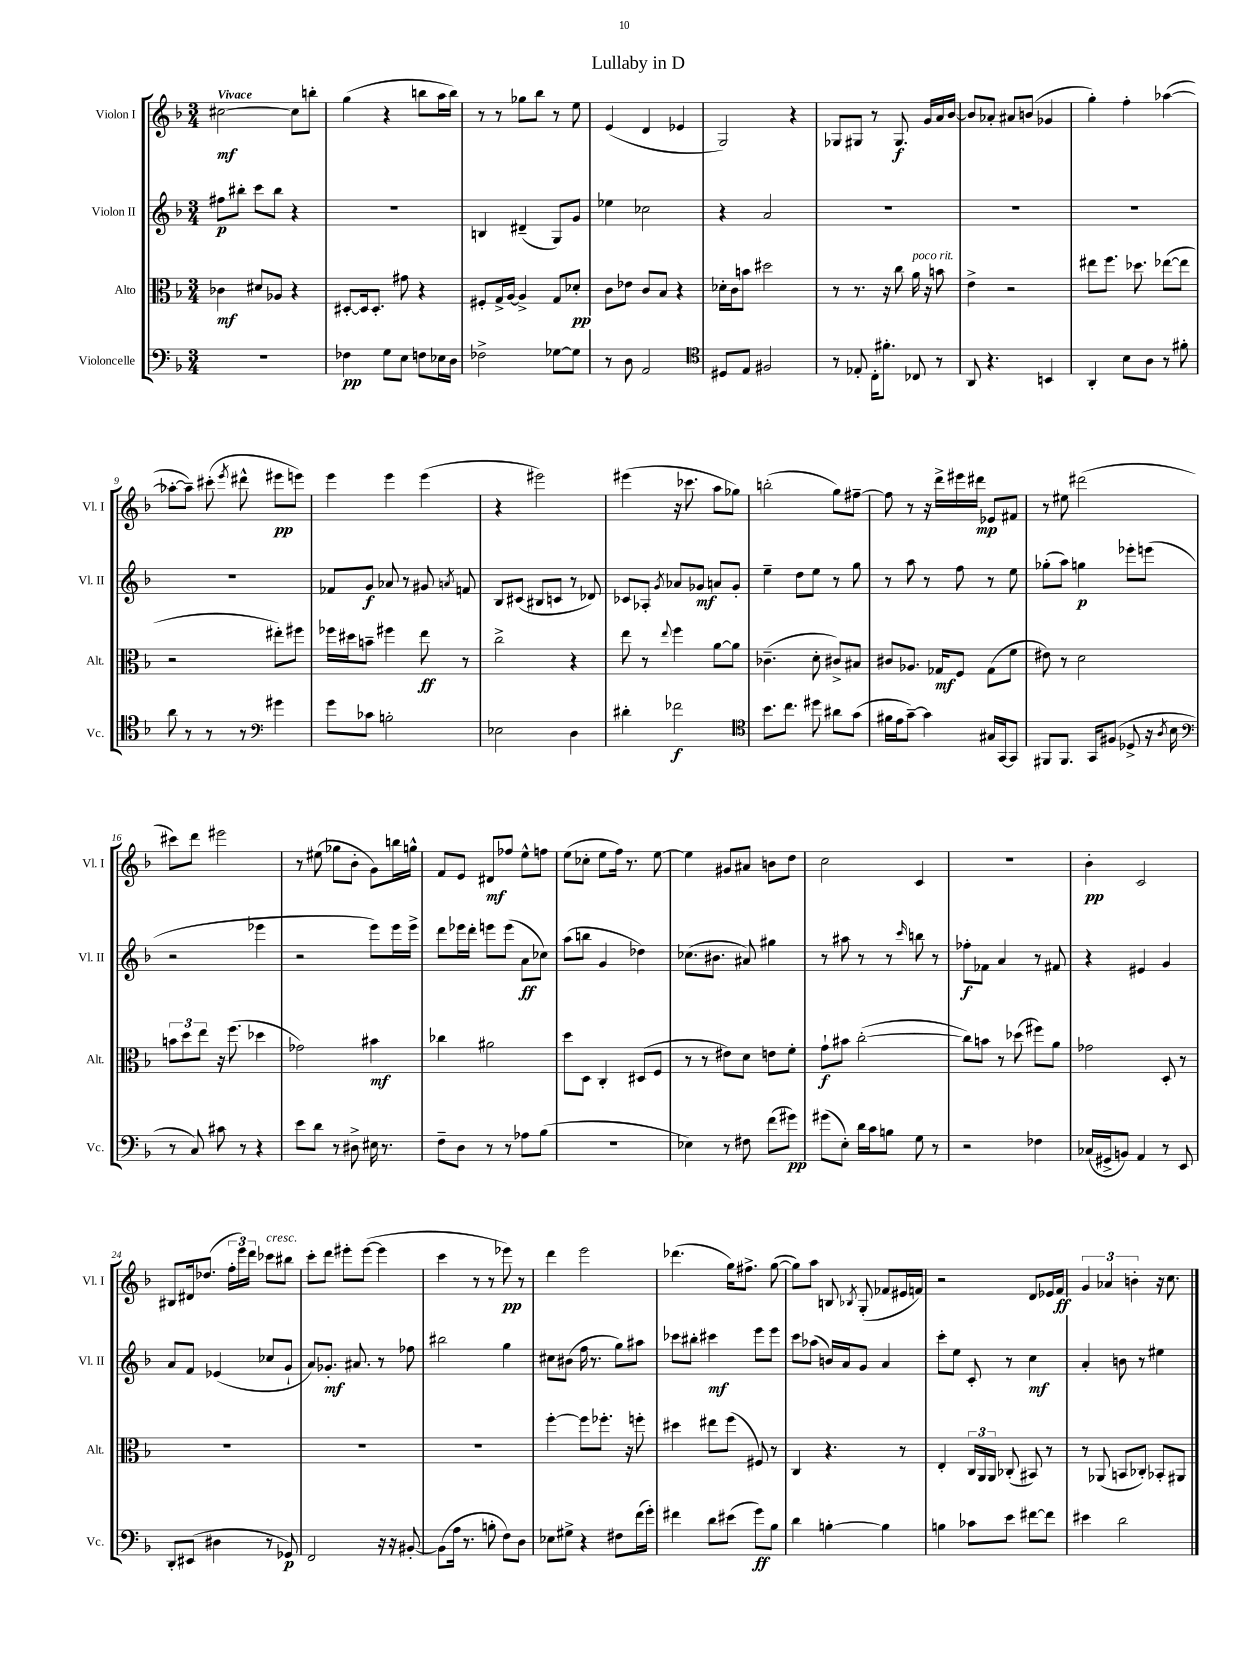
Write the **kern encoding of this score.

**kern	**dynam	**kern	**dynam	**kern	**dynam	**kern	**dynam
*part4	*part4	*part3	*part3	*part2	*part2	*part1	*part1
*staff4	*staff4	*staff3	*staff3	*staff2	*staff2	*staff1	*staff1
*I"Violoncelle	*	*I"Alto	*	*I"Violon II	*	*I"Violon I	*
*I'Vc.	*	*I'Alt.	*	*I'Vl. II	*	*I'Vl. I	*
*clefF4	*	*clefC3	*	*clefG2	*	*clefG2	*
*k[b-]	*	*k[b-]	*	*k[b-]	*	*k[b-]	*
*M3/4	*	*M3/4	*	*M3/4	*	*M3/4	*
=1	=1	=1	=1	=1	=1	=1	=1
!	!	!	!	!	!	!LO:TX:a:B:t=Vivace	!
2.r	.	4c-X\	mf	8ff#X\L	p	[2cc#X\	mf
.	.	.	.	8bb#X'\J	.	.	.
.	.	8d#X/L	.	8ccc\L	.	.	.
.	.	8A-X/J	.	8bb#\J	.	.	.
.	.	4r	.	4r	.	8cc#\L]	.
.	.	.	.	.	.	8bbn'\J	.
=2	=2	=2	=2	=2	=2	=2	=2
4F-X\	pp	[8D#X'/L	.	2.r	.	(4gg\	.
.	.	16D#/k]	.	.	.	.	.
.	.	8.D#'/J	.	.	.	.	.
8G\L	.	.	.	.	.	4r	.
8E\J	.	8g#X\	.	.	.	.	.
8Fn\L	.	4r	.	.	.	8bbn\L	.
16E-X\L	.	.	.	.	.	16aa\L	.
16D\JJ	.	.	.	.	.	16bb\JJ)	.
=3	=3	=3	=3	=3	=3	=3	=3
2F-X^\	.	8F#X'/L	.	4Bn/	.	8r	.
.	.	16G^/L	.	.	.	8r	.
.	.	[16A/JJ	.	.	.	.	.
.	.	4A^/]	.	(4d#X~/	.	8gg-X\L	.
.	.	.	.	.	.	8bb-\J	.
[8G-X\L	.	8G/L	.	8G/L)	.	8r	.
8G-\J]	.	8d-X'/J	pp	8g/J	.	8ee\	.
=4	=4	=4	=4	=4	=4	=4	=4
8r	.	8c\L	.	4ee-X\	.	(4e/	.
8D\	.	8e-X\J	.	.	.	.	.
2AA/	.	8c/L	.	2cc-X\	.	4d/	.
.	.	8B-/J	.	.	.	.	.
.	.	4r	.	.	.	4e-X/	.
=5	=5	=5	=5	=5	=5	=5	=5
*clefC4	*	*	*	*	*	*	*
8D#X/L	.	16d-X'\LL	.	4r	.	2G/)	.
.	.	16c\J	.	.	.	.	.
8E/J	.	8bn\J	.	.	.	.	.
2F#X/	.	2dd#X\	.	2a/	.	.	.
.	.	.	.	.	.	4r	.
=6	=6	=6	=6	=6	=6	=6	=6
8r	.	8r	.	2.r	.	8G-X/L	.
8E-X'/	.	8.r	.	.	.	8G#X/J	.
16C'\KL	.	.	.	.	.	8r	.
8.f#X'\J	.	16r	.	.	.	.	.
.	.	8cc\	.	.	.	8.G#/	f
!	!	!LO:TX:a:i:t=poco rit.	!	!	!	!	!
8C-X/	.	16a\	.	.	.	.	.
.	.	16r	.	.	.	16g/LL	.
8r	.	8bn\	.	.	.	16a/	.
.	.	.	.	.	.	[16b-/JJ	.
=7	=7	=7	=7	=7	=7	=7	=7
8AA/	.	4e^\	.	2.r	.	8b-/L]	.
4.r	.	.	.	.	.	8a-X'/J	.
.	.	2r	.	.	.	8a#X/L	.
.	.	.	.	.	.	(8bn/J	.
4BBn/	.	.	.	.	.	4g-X/	.
=8	=8	=8	=8	=8	=8	=8	=8
4AA'/	.	8ee#X\L	.	2.r	.	4gg'\)	.
.	.	8.ff\J	.	.	.	.	.
8B-\L	.	.	.	.	.	4ff'\	.
.	.	8.dd-X\	.	.	.	.	.
8A\J	.	.	.	.	.	.	.
8r	.	([8ee-X\L	.	.	.	([4aa-X\	.
8f#X'\	.	8ee-\J]	.	.	.	.	.
!!LO:LB:g=z
=9	=9	=9	=9	=9	=9	=9	=9
8a\	.	2r	.	2.r	.	8aa-X'\L_	.
8r	.	.	.	.	.	8aa-~\J])	.
8r	.	.	.	.	.	(8ccc#X'\	.
.	.	.	.	.	.	8qeee/	.
8r	.	.	.	.	.	8ddd#X^^\	.
*clefF4	*	*	*	*	*	*	*
4g#X\	.	8ee#X'\L)	.	.	.	8eee#X\L	pp
.	.	8ff#X\J	.	.	.	8eeen\J)	.
=10	=10	=10	=10	=10	=10	=10	=10
8g\L	.	16ff-X\LL	.	8f-X/L	.	4eee\	.
.	.	16dd#X\J	.	.	.	.	.
8c-X\J	.	8bn~\J	.	8g/J	f	.	.
2Bn'\	.	4ff#X\	.	8a-X/	.	4eee\	.
.	.	.	.	8r	.	.	.
.	.	8ee\	ff	8g#X/	.	(4eee\	.
.	.	.	.	8qan/	.	.	.
.	.	8r	.	8fn/	.	.	.
=11	=11	=11	=11	=11	=11	=11	=11
2E-X\	.	2cc^\	.	8B-/L	.	4r	.
.	.	.	.	(8c#X/J	.	.	.
.	.	.	.	8B#X/L	.	2eee#X\)	.
.	.	.	.	8cn/J	.	.	.
4D\	.	4r	.	8r	.	.	.
.	.	.	.	8d-X/)	.	.	.
=12	=12	=12	=12	=12	=12	=12	=12
4d#X'\	.	8ee\	.	8c-X/L	.	(4eee#X\	.
.	.	8r	.	8A-X'/J	.	.	.
.	.	8qqee/	.	8qg/	.	.	.
2f-X\	f	4ff\	.	8a-X/L	.	16r	.
.	.	.	.	.	.	8.ccc-X\	.
.	.	.	.	8g-X/J	mf	.	.
.	.	[8a\L	.	8an/L	.	8aa\L	.
.	.	8a\J]	.	8g-'/J	.	8gg-X\J)	.
=13	=13	=13	=13	=13	=13	=13	=13
*clefC4	*	*	*	*	*	*	*
8.b-\L	.	(4.c-X~\	.	4ee~\	.	(2bbn'\	.
8.cc\J	.	.	.	.	.	.	.
.	.	.	.	8dd\L	.	.	.
8dd#X\	.	8d'\	.	8ee\J	.	.	.
8a#X\L	.	8c#X^/L)	.	8r	.	8gg\L)	.
(8g\J	.	8B#X/J	.	8gg\	.	[8ff#X~\J	.
=14	=14	=14	=14	=14	=14	=14	=14
16f#X\LL	.	8c#X/L	.	8r	.	8ff#\]	.
16e\J	.	.	.	.	.	.	.
[8g~\J)	.	8.A-X/J	.	8aa\	.	8r	.
4g\]	.	.	.	8r	.	16r	.
.	.	16G-X/KL	mf	.	.	16ddd^\LL	.
.	.	8F/J	.	8ff\	.	16eee#X\	.
.	.	.	.	.	.	16ddd#X\JJ	mp
16G#X/LL	.	(8G-\L	.	8r	.	8e-X/L	.
[16GG/J	.	.	.	.	.	.	.
8GG/J]	.	8f\J	.	8ee\	.	8f#X/J	.
=15	=15	=15	=15	=15	=15	=15	=15
8FF#X/L	.	8e#X\)	.	(8gg-X'\L	.	8r	.
8.FF#/J	.	8r	.	8aa\J)	.	8ee#X\	.
.	.	2d\	.	4ggn\	p	(2ddd#X\	.
16GG/KL	.	.	.	.	.	.	.
(8F#X/J	.	.	.	.	.	.	.
8D-X^/	.	.	.	8eee-X'\L	.	.	.
16r	.	.	.	(8eeen\J	.	.	.
8qA/	.	.	.	.	.	.	.
16B-\	.	.	.	.	.	.	.
!!LO:LB:g=z
=16	=16	=16	=16	=16	=16	=16	=16
*clefF4	*	*	*	*	*	*	*
8r	.	12bn\L	.	2r	.	8ccc#X\L)	.
.	.	12dd\	.	.	.	.	.
8C/)	.	.	.	.	.	8ddd\J	.
.	.	12ee\J	.	.	.	.	.
8c#X\	.	16r	.	.	.	2eee#X\	.
.	.	(8.ff\	.	.	.	.	.
8r	.	.	.	.	.	.	.
4r	.	4dd-X\	.	4eee-X\	.	.	.
=17	=17	=17	=17	=17	=17	=17	=17
8e\L	.	2g-X\)	.	2r	.	8r	.
8d\J	.	.	.	.	.	(8ee#X\	.
8r	.	.	.	.	.	8gg-X\L	.
8D#X^\	.	.	.	.	.	8b-'\J	.
16E#X\	.	4b#X\	mf	8eee\L)	.	8g\L)	.
8.r	.	.	.	.	.	.	.
.	.	.	.	16eee\L	.	16bbn\L	.
.	.	.	.	16eee^\JJ	.	16ggn^^\JJ	.
=18	=18	=18	=18	=18	=18	=18	=18
8F~\L	.	4cc-X\	.	8ddd\L	.	8f/L	.
8D\J	.	.	.	16eee-X\L	.	8e/J	.
.	.	.	.	16ddd'\JJ	.	.	.
8r	.	2a#X\	.	8eeen\L	.	8d#X/L	mf
8r	.	.	.	(8eee\J	.	8ff-X/J	.
8A-X\L	.	.	.	8a\L	ff	8ee^^\L	.
(8B-\J	.	.	.	8cc-X\J)	.	8ffn\J	.
=19	=19	=19	=19	=19	=19	=19	=19
2.r	.	8dd\L	.	(8aa\L	.	(8ee\L	.
.	.	8D\J	.	8bbn\J	.	8cc-X'\J	.
.	.	4C'/	.	4g/	.	8ee\L	.
.	.	.	.	.	.	16ff\Jk)	.
.	.	.	.	.	.	8.r	.
.	.	(8D#X/L	.	4dd-X\)	.	.	.
.	.	8F/J	.	.	.	[8ee\	.
=20	=20	=20	=20	=20	=20	=20	=20
4E-X\)	.	8r	.	(8.cc-X\L	.	4ee\]	.
.	.	8r	.	.	.	.	.
.	.	.	.	8.b#X\J	.	.	.
8r	.	8e#X\L)	.	.	.	8g#X/L	.
8F#X\	.	8d\J	.	8a#X/)	.	8a#X/J	.
(8f\L	.	8en\L	.	4gg#X\	.	8bn\L	.
8g#X\J)	pp	8f'\J	.	.	.	8dd\J	.
=21	=21	=21	=21	=21	=21	=21	=21
(8g#X\L	.	8g`\L	f	8r	.	2cc\	.
8E'\J)	.	8b#X\J	.	8aa#X\	.	.	.
16d\LL	.	([2cc'\	.	8r	.	.	.
16c\J	.	.	.	.	.	.	.
8Bn\J	.	.	.	8r	.	.	.
.	.	.	.	16qqccc/	.	.	.
8G\	.	.	.	8bbn\	.	4c/	.
8r	.	.	.	8r	.	.	.
=22	=22	=22	=22	=22	=22	=22	=22
2r	.	8cc\L])	.	8ff-X'\L	f	2.r	.
.	.	8bn\J	.	8f-X\J	.	.	.
.	.	8r	.	4a/	.	.	.
.	.	(8dd-X\	.	.	.	.	.
4F-X\	.	8ff#X\L)	.	8r	.	.	.
.	.	8a\J	.	8f#X/	.	.	.
=23	=23	=23	=23	=23	=23	=23	=23
(16C-X/LL	.	2g-X\	.	4r	.	4b-'\	pp
16GG#X^/J	.	.	.	.	.	.	.
8BBn/J)	.	.	.	.	.	.	.
4AA/	.	.	.	4e#X/	.	2c/	.
8r	.	8D'/	.	4g/	.	.	.
8EE/	.	8r	.	.	.	.	.
!!LO:LB:g=z
=24	=24	=24	=24	=24	=24	=24	=24
8DD'/L	.	2.r	.	8a/L	.	8B#X/L	.
(8EE#X/J	.	.	.	8f/J	.	16d#X/k	.
.	.	.	.	.	.	(8.dd-X/J	.
4D#X\	.	.	.	(4e-X/	.	.	.
.	.	.	.	.	.	24ff'\LL	.
.	.	.	.	.	.	24eee\)	.
.	.	.	.	.	.	24ddd\JJ	.
!	!	!	!	!	!	!LO:TX:a:i:t=cresc.	!
8r	.	.	.	8cc-X/L	.	8ccc-X\L	.
8GG-X/)	p	.	.	8g`/J	.	8bb#X\J	.
=25	=25	=25	=25	=25	=25	=25	=25
2FF/	.	2.r	.	8a/L)	.	8ccc'\L	.
.	.	.	.	8.g-X'/J	mf	8ddd\J	.
.	.	.	.	.	.	8eee#X'\L	.
.	.	.	.	8.a#X/	.	.	.
.	.	.	.	.	.	([8eee#\J	.
16r	.	.	.	8r	.	4eee#\]	.
16r	.	.	.	.	.	.	.
[8BB#X'/	.	.	.	8ff-X\	.	.	.
=26	=26	=26	=26	=26	=26	=26	=26
(8BB#\L]	.	2.r	.	2bb#X\	.	4ccc\	.
16A\Jk	.	.	.	.	.	.	.
8.r	.	.	.	.	.	.	.
.	.	.	.	.	.	8r	.
8Bn'\	.	.	.	.	.	8r	.
8F\L)	.	.	.	4gg\	.	8eee-X\)	pp
8D\J	.	.	.	.	.	8r	.
=27	=27	=27	=27	=27	=27	=27	=27
8E-X\L	.	[4ff'\	.	8cc#X\L	.	4ddd\	.
8G#X^\J	.	.	.	(8b#X\J	.	.	.
4r	.	8ff\L]	.	16ff\	.	2eee\	.
.	.	.	.	8.r	.	.	.
.	.	8.ff-X'\J	.	.	.	.	.
8F#X\L	.	.	.	8gg\L)	.	.	.
.	.	16r	.	.	.	.	.
(16f\L	.	8ffn'\	.	8aa#X\J	.	.	.
16g'\JJ)	.	.	.	.	.	.	.
=28	=28	=28	=28	=28	=28	=28	=28
4f#X\	.	4dd#X\	.	8ccc-X\L	.	(4.ddd-X\	.
.	.	.	.	8bb#X'\J	.	.	.
8d\L	.	8ee#X\L	.	4ccc#X\	mf	.	.
(8e#X\J	.	(8ff\J	.	.	.	16gg\KL)	.
.	.	.	.	.	.	8.ff#X^\J	.
8g\L)	ff	8F#X/)	.	8eee\L	.	.	.
8B-\J	.	8r	.	8eee\J	.	([8gg\	.
=29	=29	=29	=29	=29	=29	=29	=29
4d\	.	4C/	.	8ccc\L	.	8gg\L])	.
.	.	.	.	(8aa-X\J	.	8aa\J	.
[4Bn'\	.	4.r	.	16bn/LL)	.	8Bn/	.
.	.	.	.	16a/J	.	.	.
.	.	.	.	.	.	8qB-X/	.
.	.	.	.	8g/J	.	(8G'/	.
4B\]	.	.	.	4a/	.	8f-X/L	.
.	.	8r	.	.	.	16e#X/L	.
.	.	.	.	.	.	16fn/JJ)	.
=30	=30	=30	=30	=30	=30	=30	=30
4Bn\	.	4E'/	.	8ccc'\L	.	2r	.
.	.	.	.	8ee\J	.	.	.
8c-X\L	.	24C/LL	.	8c'/	.	.	.
.	.	24AA/	.	.	.	.	.
.	.	24AA/JJ	.	.	.	.	.
8e\J	.	(8C-X'/	.	8r	.	.	.
[8f#X\L	.	8BB#X/)	.	4cc\	mf	8d/L	.
8f#\J]	.	8r	.	.	.	16e-X/L	.
.	.	.	.	.	.	16f/JJ	ff
=31	=31	=31	=31	=31	=31	=31	=31
4e#X\	.	8r	.	4a'/	.	6g/	.
.	.	(8AA-X/	.	.	.	.	.
.	.	.	.	.	.	6a-X/	.
2d\	.	8BBn/L	.	8bn\	.	.	.
.	.	.	.	.	.	6bn'\	.
.	.	8C-X'/J)	.	8r	.	.	.
.	.	8BB-X'/L	.	4ee#X\	.	16r	.
.	.	.	.	.	.	8.cc\	.
.	.	8AA#X/J	.	.	.	.	.
==	==	==	==	==	==	==	==
*-	*-	*-	*-	*-	*-	*-	*-
